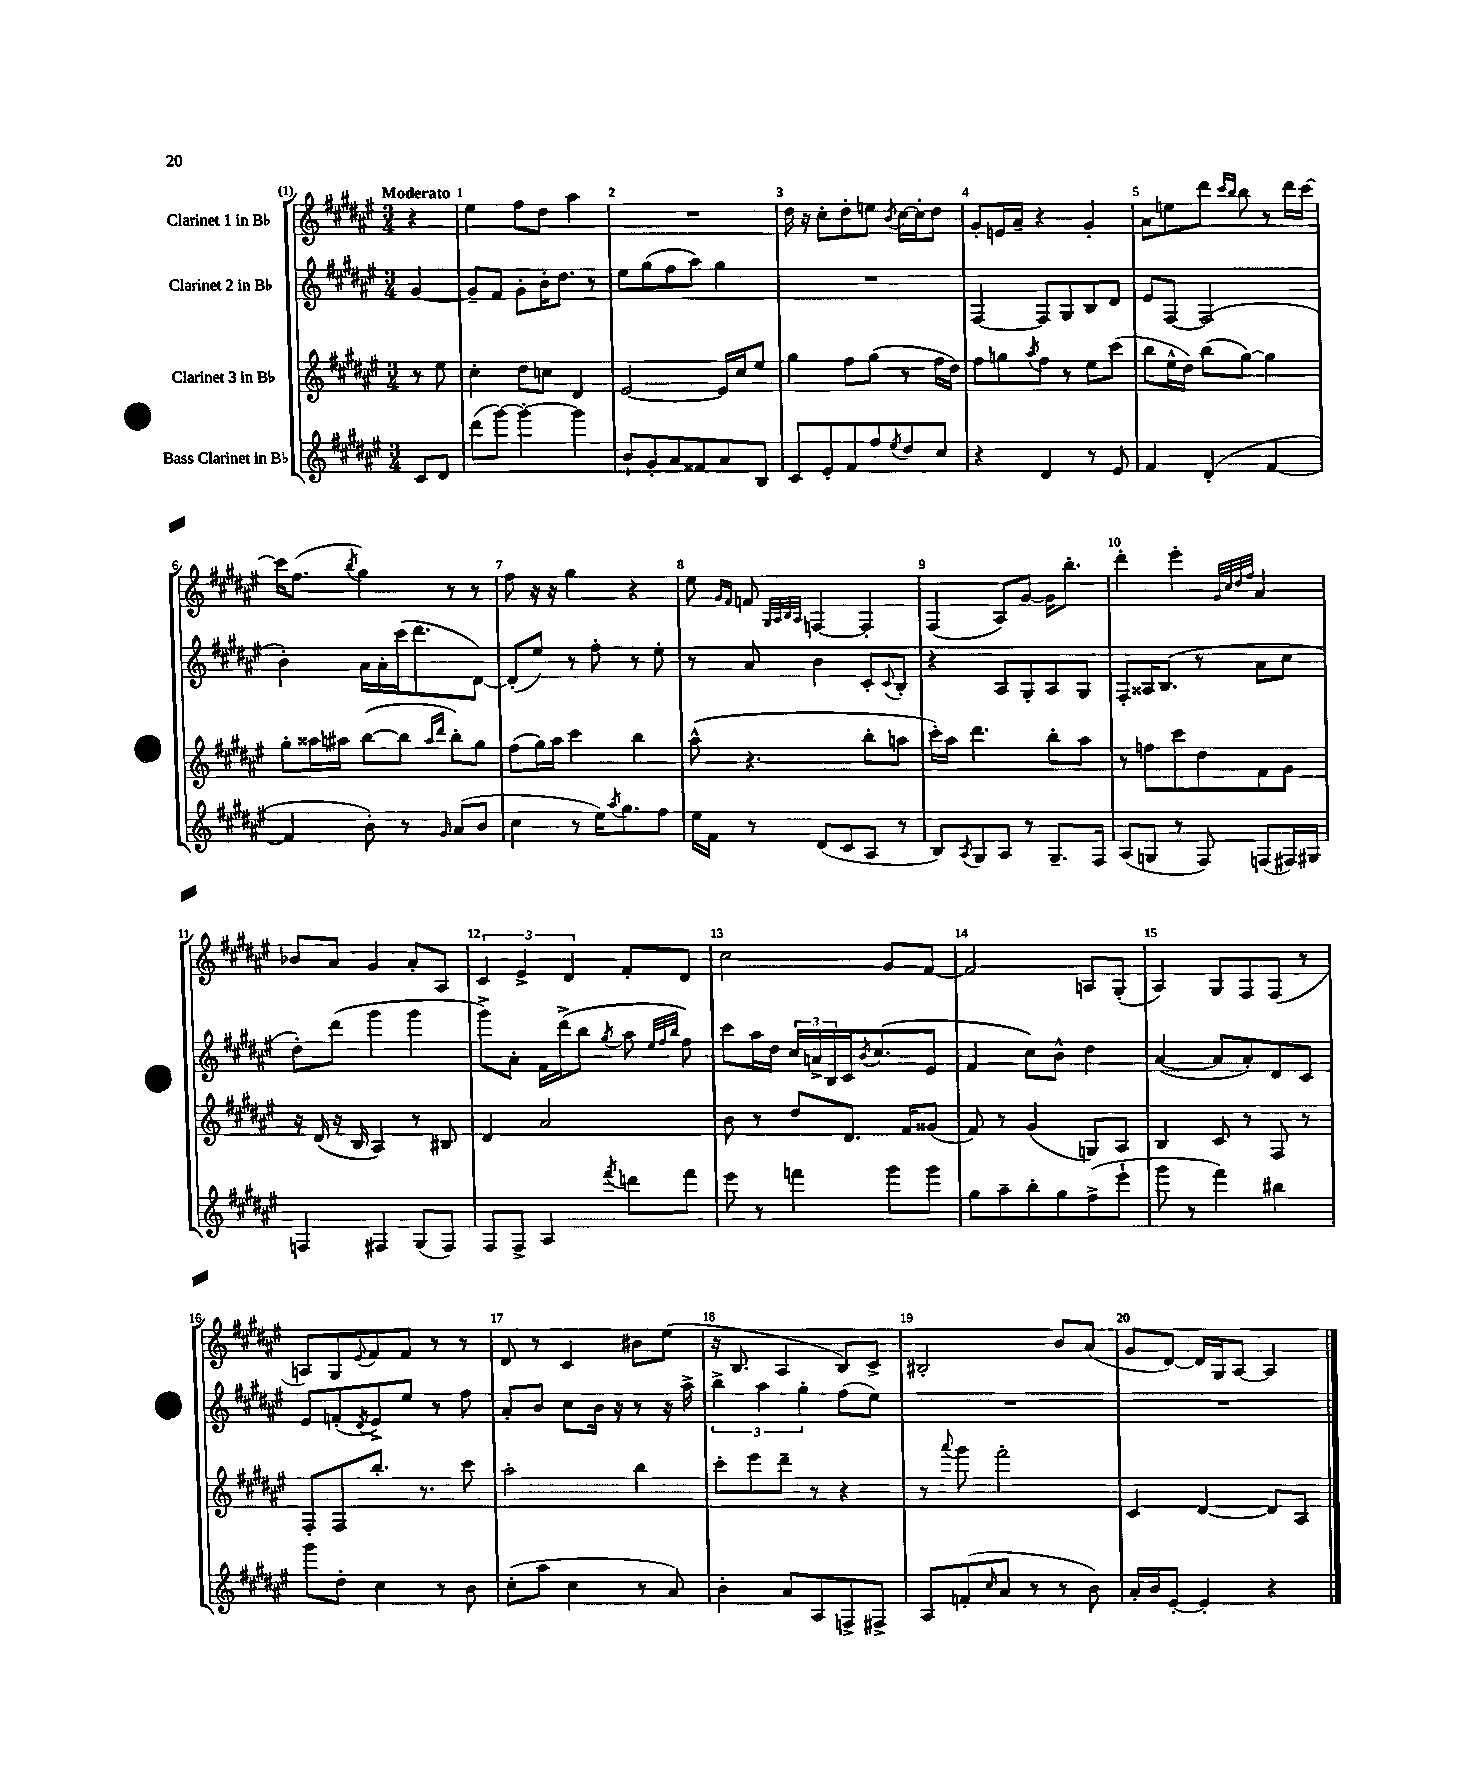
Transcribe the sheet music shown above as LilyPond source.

<<
\new StaffGroup <<
\new Staff = "s0" \with { instrumentName = "Clarinet 1 in Bb" } {
    \clef treble \key fis \major \numericTimeSignature \time 3/4 \partial 4 \tempo "Moderato"
    r4 |
    eis''4 fis''8 dis''8 ais''4 |
    R2. |
    dis''16 r16 cis''8-. dis''8-. e''8 \acciaccatura { b'8 } cis''16~ cis''16-. dis''8 |
    gis'8-. e'16 ais'16-- r4 gis'4-. |
    ais'8 e''8 dis'''8 \grace { cis'''16 b''16 } b''8 r8 dis'''16 cis'''16~ |
    cis'''16 fis''8.( \acciaccatura { b''8 } gis''4) r8 r8 |
    fis''8 r16 r16 gis''4 r4 |
    eis''8 \grace { gis'16 fis'16 } f'8 \grace { gis32 ais32 b32 ais32 } f4~ f4-. |
    fis4( ais8) gis'8~ gis'16 b''8.-. |
    dis'''4-. eis'''4-. \grace { gis'32 cis''32 dis''32 fis''32 } ais'4 |
    bes'8 ais'8 gis'4 ais'8-. ais8 |
    \tuplet 3/2 { cis'4 eis'4-> dis'4 } fis'8-. dis'8 |
    cis''2 gis'8 fis'8~ |
    fis'2 a8 gis8-.( |
    ais4) gis8 fis8 fis8( r8 |
    a8) gis8 \appoggiatura { eis'8 } fis'8 fis'8 r8 r8 |
    dis'8 r8 cis'4 bis'8 eis''8( |
    r16 b8. ais4 b8) cis'8-> |
    bis2-. b'8 ais'8( |
    gis'8 dis'8~) dis'16 gis16 ais8~ ais4 \bar "|." |
}
\new Staff = "s1" \with { instrumentName = "Clarinet 2 in Bb" } {
    \clef treble \key fis \major \numericTimeSignature \time 3/4 \partial 4
    gis'4~ |
    gis'8-- fis'8 gis'8-. b'16-. dis''8. r8 |
    eis''8 gis''8( fis''8 ais''8) gis''4 |
    R2. |
    fis4~ fis8 gis8 b8 dis'8 |
    eis'8 fis8~ fis2( |
    b'4-.) ais'16 ais'16-. cis'''16( dis'''8. dis'8~) |
    dis'8-.( eis''8) r8 fis''8-. r8 eis''8-. |
    r8 ais'8 b'4 cis'8-. \appoggiatura { cis'8 } b8-. |
    r4 ais8 gis8-. ais8 gis8 |
    fis8-. aisis16 b8.( r8 ais'8 cis''8 |
    dis''8-.) dis'''8( gis'''4 gis'''4 |
    gis'''8->) ais'8-. fis'16 dis'''16->( b''8 \acciaccatura { gis''8 } ais''8 \grace { eis''32 fis''32 b''32 } fis''8) |
    cis'''8 ais''16 dis''16 \tuplet 3/2 { cis''16 a'16-> b16 } cis'16 \acciaccatura { b'8 } cis''8.( eis'8 |
    fis'4 cis''8) b'8-^ dis''4 |
    ais'4~( ais'8 ais'8-.) dis'8 cis'8 |
    eis'8 f'8-.( \acciaccatura { dis'8 } eis'8->) eis''8 r8 fis''8 |
    ais'8-. b'8 cis''8 b'16 r16 r8 r16 ais''16-> |
    \tuplet 3/2 { b''4-> ais''4 gis''4-. } fis''8( eis''8) |
    R2. |
    R2. \bar "|." |
}
\new Staff = "s2" \with { instrumentName = "Clarinet 3 in Bb" } {
    \clef treble \key fis \major \numericTimeSignature \time 3/4 \partial 4
    r8 eis''8 |
    cis''4-. dis''8 c''8 dis'4 |
    eis'2~ eis'16 cis''16 eis''8 |
    gis''4 fis''8 gis''8( r8 fis''16 dis''16) |
    fis''8 g''8 \acciaccatura { ais''8 } fis''8 r8 eis''8 cis'''8( |
    b''8 eis''16-^ dis''16) b''8( gis''8~) gis''4 |
    gis''8-. aisis''16 ais''16 b''8~( b''8 \grace { ais''16 dis'''16 } b''8-.) gis''8 |
    fis''8( gis''16) ais''16 cis'''4 b''4 |
    ais''8-^( r4. b''8-. a''8 |
    cis'''16-.) ais''16 dis'''4. b''8-. ais''8 |
    r8 f''8 cis'''8 dis''8 fis'8 gis'8 |
    r16 dis'16( r16 b16 ais4) r8 bis8 |
    dis'4 ais'2 |
    b'8 r8 dis''8 dis'8. fis'16 gisis'8( |
    fis'8) r8 gis'4( g8) ais8 |
    b4 cis'8 r8 fis8 r8 |
    fis8-. fis8 b''8.-. r8. cis'''8 |
    ais''2-. b''4 |
    cis'''8-. eis'''8 dis'''8-- r8 r4 |
    r8 \appoggiatura { ais'''8 } gis'''8 fis'''2-. |
    cis'4 dis'4~ dis'8 ais8 \bar "|." |
}
\new Staff = "s3" \with { instrumentName = "Bass Clarinet in Bb" } {
    \clef treble \key fis \major \numericTimeSignature \time 3/4 \partial 4
    cis'8 dis'8 |
    dis'''8( gis'''8~) gis'''4~-. gis'''4 |
    b'8-! gis'8-. ais'8 fisis'8 ais'8 b8 |
    cis'8 eis'8-. fis'8 fis''8 \acciaccatura { eis''8 } dis''8 cis''8 |
    r4 dis'4 r8 eis'8 |
    fis'4 dis'4-.( fis'4~ |
    fis'4 b'8-.) r8 \grace { gis'16 } ais'8( b'8 |
    cis''4 r8 eis''16) \acciaccatura { ais''8 } gis''8. fis''8 |
    eis''16 fis'16 r8 dis'8( cis'8 ais8 r8 |
    b8) \acciaccatura { ais8 } gis8 ais8 r8 gis8.-- fis16 |
    ais8( g8 r8 fis8) f8( fis16) gis16 |
    f4 fis4 gis8( fis8) |
    fis8 fis8-> ais4 \acciaccatura { fis'''8 } d'''8 fis'''8 |
    eis'''8 r8 f'''4 gis'''8 gis'''8 |
    gis''8 ais''8-- b''8-. gis''8 fis''8->( eis'''8-! |
    gis'''8 r8 fis'''4) bis''4 |
    gis'''8 dis''8-. cis''4 r8 b'8 |
    cis''8-.( ais''8 cis''4 r8 ais'8) |
    b'4-. ais'8 ais8 f8-> fis8-> |
    ais8 f'8-.( \grace { cis''16 } ais'8 r8 r8 b'8) |
    ais'16-. b'16 eis'8~-. eis'4-. r4 \bar "|." |
}
>>
>>
\layout { \context { \Score \override BarNumber.break-visibility = ##(#f #t #t) barNumberVisibility = #all-bar-numbers-visible } }
